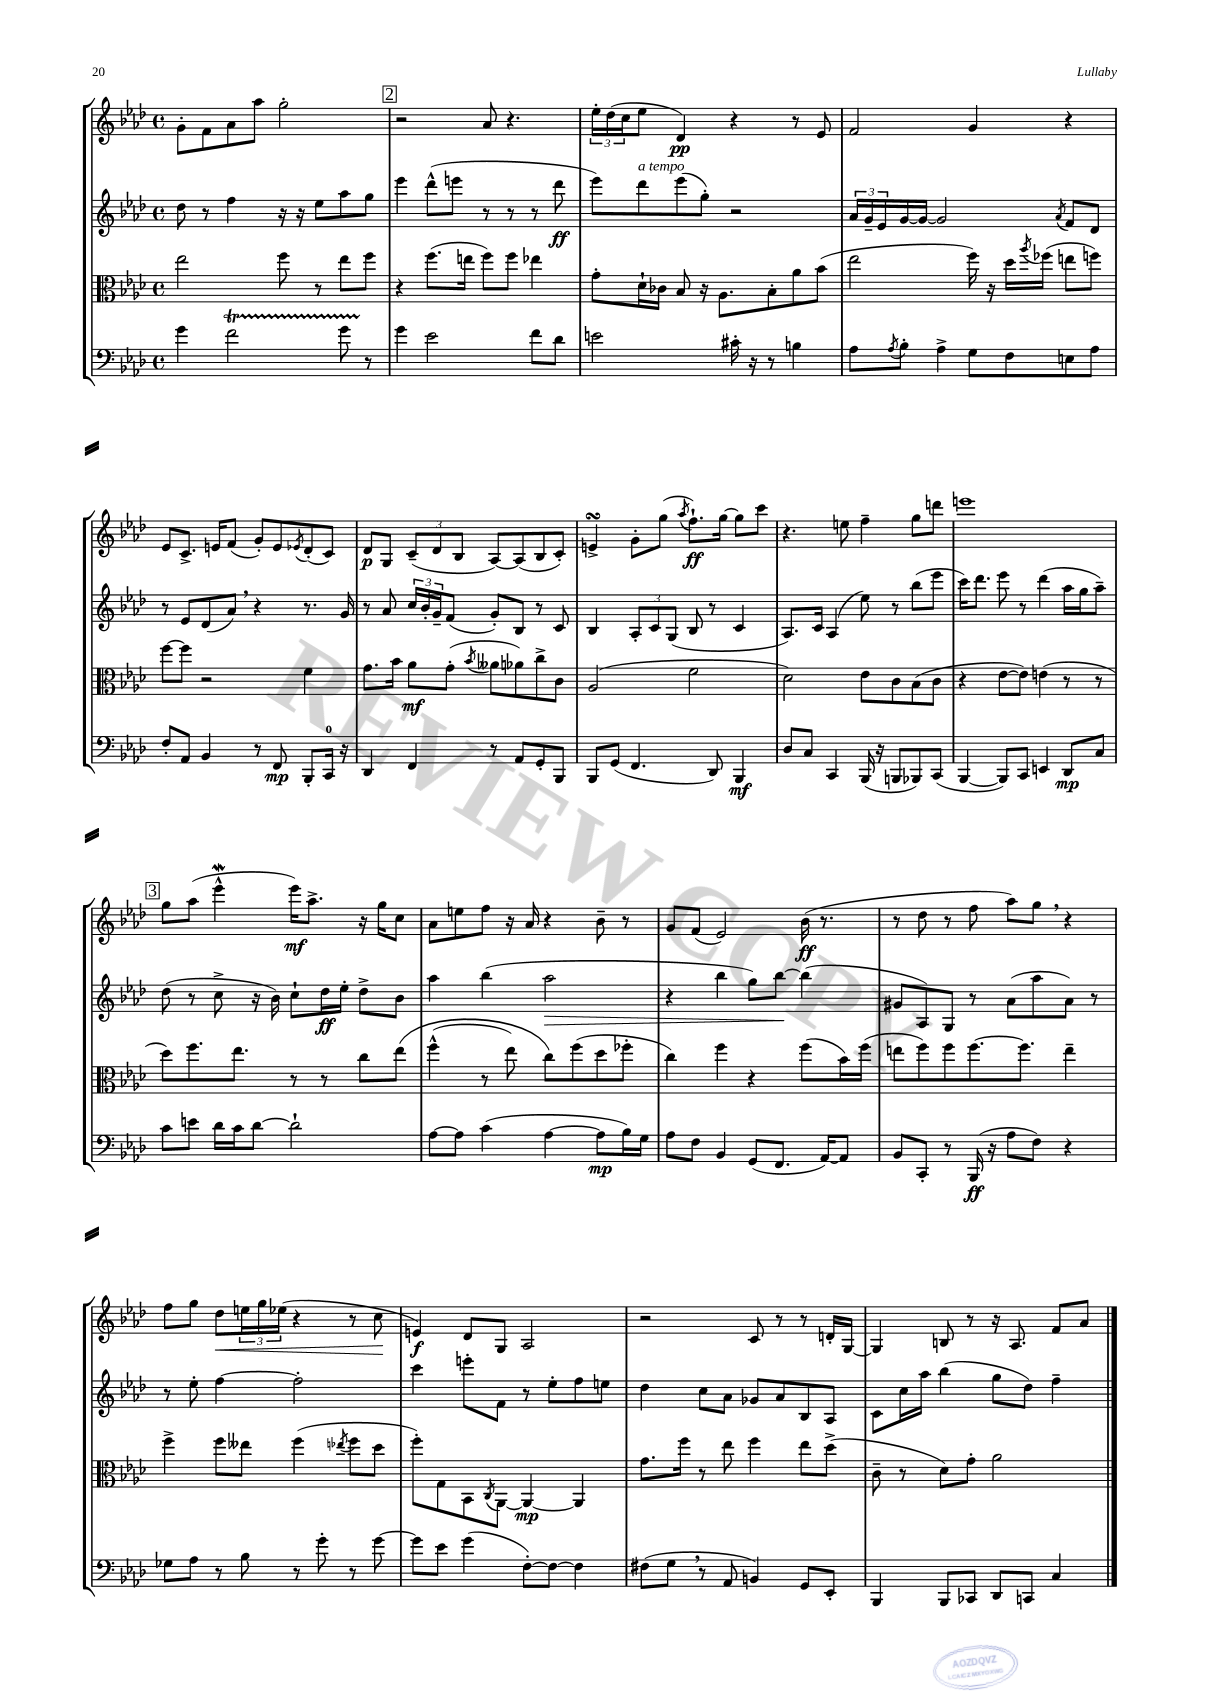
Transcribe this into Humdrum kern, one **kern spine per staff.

**kern	**dynam	**kern	**dynam	**kern	**dynam	**kern	**dynam
*part4	*part4	*part3	*part3	*part2	*part2	*part1	*part1
*staff4	*staff4	*staff3	*staff3	*staff2	*staff2	*staff1	*staff1
*clefF4	*	*clefC3	*	*clefG2	*	*clefG2	*
*k[b-e-a-d-]	*	*k[b-e-a-d-]	*	*k[b-e-a-d-]	*	*k[b-e-a-d-]	*
*M4/4	*	*M4/4	*	*M4/4	*	*M4/4	*
*met(c)	*	*met(c)	*	*met(c)	*	*met(c)	*
=71	=71	=71	=71	=71	=71	=71	=71
4g\	.	2ee-\	.	8dd-\	.	8g'\L	.
.	.	.	.	8r	.	8f\	.
2fT\	.	.	.	4ff\	.	8a-\	.
.	.	.	.	.	.	8aa-\J	.
.	.	8ff\	.	16r	.	2gg'\	.
.	.	.	.	16r	.	.	.
.	.	8r	.	8ee-\L	.	.	.
8gTTT\	.	8ee-\L	.	8aa-\	.	.	.
8r	.	8ff\J	.	8gg\J	.	.	.
!!LO:REH:place=s1:t=2
=72	=72	=72	=72	=72	=72	=72	=72
4g\	.	4r	.	4eee-\	.	2r	.
2e-\	.	(8.ff\L	.	(8ddd-^^\L	.	.	.
.	.	.	.	8eeen\J	.	.	.
.	.	16een\Jk	.	.	.	.	.
.	.	8ff\L)	.	8r	.	8a-/	.
.	.	8ff\J	.	8r	.	4.r	.
8f\L	.	4ee-X\	.	8r	.	.	.
8d-\J	.	.	.	8ddd-\	ff	.	.
=73	=73	=73	=73	=73	=73	=73	=73
2en\	.	8g'\L	.	8eee-\L)	.	24ee-'\LL	.
.	.	.	.	.	.	(24dd-\	.
.	.	.	.	.	.	24cc\J	.
!	!	!	!	!LO:TX:a:i:t=a tempo	!	!	!
.	.	16d-`\L	.	8ddd-\	.	8ee-\J	.
.	.	16c-X\JJ	.	.	.	.	.
.	.	8B-/	.	(8eee-\	.	4d-/)	pp
.	.	16r	.	8gg'\J)	.	.	.
.	.	8.A-\L	.	.	.	.	.
16c#X'\	.	.	.	2r	.	4r	.
16r	.	.	.	.	.	.	.
8r	.	8B-'\	.	.	.	.	.
4Bn\	.	8a-\	.	.	.	8r	.
.	.	(8b-\J	.	.	.	8e-/	.
=74	=74	=74	=74	=74	=74	=74	=74
8A-\L	.	2ee-\	.	24a-/LL	.	2f/	.
.	.	.	.	24g~/	.	.	.
.	.	.	.	24e-/	.	.	.
8qA-/	.	.	.	.	.	.	.
8B-'\J	.	.	.	[16g/	.	.	.
.	.	.	.	16g/JJ_	.	.	.
4A-^\	.	.	.	2g/]	.	.	.
8G\L	.	16ff\)	.	.	.	4g/	.
.	.	16r	.	.	.	.	.
8F\	.	16dd-\LL	.	.	.	.	.
.	.	8qaa-/	.	.	.	.	.
.	.	(16ff-X\JJ	.	.	.	.	.
.	.	.	.	8qa-/	.	.	.
8En\	.	8een\L	.	8f/L	.	4r	.
8A-\J	.	8ffn\J)	.	8d-/J	.	.	.
!!LO:LB:g=z
=75	=75	=75	=75	=75	=75	=75	=75
8F'/L	.	[8ff\L	.	8r	.	8e-/L	.
8AA-/J	.	8ff\J]	.	8e-/L	.	8.c^/J	.
4BB-/	.	2r	.	(8d-/	.	.	.
.	.	.	.	.	.	16en/KL	.
.	.	.	.	8a-,/J)	.	(8f/J	.
8r	.	.	.	4r	.	8g'/L)	.
8FF/	mp	.	.	.	.	8e/	.
.	.	.	.	.	.	8qe-X/	.
8BBB-'/L	.	4f\	.	8.r	.	(8d-'/	.
16CC/Jk	.	.	.	.	.	8c/J)	.
16r	.	.	.	16g/	.	.	.
=76	=76	=76	=76	=76	=76	=76	=76
4DD-/	.	8.g\L	.	8r	.	8d-/L	p
.	.	.	.	8a-/	.	8G/J	.
.	.	16b-\Jk	.	.	.	.	.
4FF/	.	8a-\L	mf	24cc/LL	.	(12c~/L	.
.	.	.	.	24b-'/	.	.	.
.	.	.	.	24g~/J	.	12d-/	.
.	.	(8g'\J	.	(8f/J	.	.	.
.	.	.	.	.	.	12B-/J	.
.	.	8qb-/	.	.	.	.	.
8r	.	8a--X\L	.	8g'/L)	.	[8A-/L)	.
8AA-/L	.	8a-X\)	.	8B-/J	.	(8A-/]	.
8GG'/	.	8cc^\	.	8r	.	8B-/	.
8BBB-/J	.	8c\J	.	8c/	.	8c'/J)	.
=77	=77	=77	=77	=77	=77	=77	=77
8BBB-/L	.	(2A-/	.	4B-/	.	4ensSsS^/	.
(8GG/J	.	.	.	.	.	.	.
4.FF/	.	.	.	12A-'/L	.	8g'\L	.
.	.	.	.	12c/	.	.	.
.	.	.	.	.	.	(8gg\J	.
.	.	.	.	(12G/J	.	.	.
.	.	.	.	.	.	8qaa-/	.
.	.	2f\	.	8B-/	.	8.ff`\L)	ff
8DD-/)	.	.	.	8r	.	.	.
.	.	.	.	.	.	[16gg\Jk	.
4BBB-/	mf	.	.	4c/	.	8gg\L]	.
.	.	.	.	.	.	8ccc\J	.
=78	=78	=78	=78	=78	=78	=78	=78
8D-/L	.	2d-\)	.	8.A-/L)	.	4.r	.
8C/J	.	.	.	.	.	.	.
.	.	.	.	16c/Jk	.	.	.
4CC/	.	.	.	(4A-/	.	.	.
.	.	.	.	.	.	8een\	.
(16BBB-/	.	8e-\L	.	8ee-\)	.	4ff~\	.
16r	.	.	.	.	.	.	.
8BBBn/L	.	8c\	.	8r	.	.	.
8BBB-X/)	.	(8B-\	.	(8bb-\L	.	8gg\L	.
(8CC/J	.	8c\J	.	8eee-\J	.	8dddn\J	.
=79	=79	=79	=79	=79	=79	=79	=79
[4BBB-/	.	4r	.	16ccc\KL)	.	1eeen	.
.	.	.	.	8.ddd-\J	.	.	.
8BBB-/L])	.	[8e-\L	.	8eee-\	.	.	.
8CC/J	.	8e-\J])	.	8r	.	.	.
4EEn/	.	(4en\	.	(4ddd-\	.	.	.
8DD-/L	mp	8r	.	16aa-\LL	.	.	.
.	.	.	.	16gg\J	.	.	.
8C/J	.	8r	.	8aa-~\J)	.	.	.
!!LO:LB:g=z
!!LO:REH:place=s1:t=3
=80	=80	=80	=80	=80	=80	=80	=80
8c\L	.	8dd-\L)	.	(8dd-\	.	8gg\L	.
8en\J	.	8.ff\	.	8r	.	(8aa-\J	.
16d-\LL	.	.	.	8cc^\	.	4eee-W^^\	.
16c\J	.	8.ee-\J	.	.	.	.	.
[8d-\J	.	.	.	16r	.	.	.
.	.	.	.	16b-\)	.	.	.
2d-`\]	.	8r	.	8cc`\L	.	16eee-\KL)	mf
.	.	.	.	.	.	8.aa-^\J	.
.	.	8r	.	16dd-\L	ff	.	.
.	.	.	.	16ee-'\JJ	.	.	.
.	.	8cc\L	.	8dd-^\L	.	16r	.
.	.	.	.	.	.	16gg\KL	.
.	.	(8ee-\J	.	8b-\J	.	8cc\J	.
=81	=81	=81	=81	=81	=81	=81	=81
[8A-\L	.	(4ff^^\	.	4aa-\	.	8a-\L	.
8A-\J]	.	.	.	.	.	8een\	.
(4c\	.	8r	.	(4bb-\	.	8ff\J	.
.	.	8ee-\)	.	.	.	16r	.
.	.	.	.	.	.	16a-/	.
!	!	!	!	!	!LO:HP:b	!	!
[4A-\	.	8cc\L)	.	2aa-\	>	4r	.
.	.	(8ff\	.	.	.	.	.
8A-\L]	mp	8dd-\	.	.	.	8b-~\	.
16B-\L)	.	8ff-X'\J	.	.	.	8r	.
16G\JJ	.	.	.	.	.	.	.
=82	=82	=82	=82	=82	=82	=82	=82
8A-\L	.	4cc\)	.	4r	.	8g/L	.
8F\J	.	.	.	.	.	(8f/J	.
4BB-/	.	4ff\	.	4bb-\	.	2e-/)	.
(8GG/L	.	4r	.	8gg\L)	.	.	.
8.FF/J	.	.	.	[8bb-\J	.	.	.
.	.	(8ff\L	.	(4bb-\]	]	(16b-\	ff
[16AA-/KL)	.	.	.	.	.	8.r	.
8AA-/J]	.	16b-\L)	.	.	.	.	.
.	.	(16ff\JJ	.	.	.	.	.
=83	=83	=83	=83	=83	=83	=83	=83
8BB-/L	.	8een\L	.	8g#X/L	.	8r	.
8CC'/J	.	8ff\)	.	8A-/)	.	8dd-\	.
8r	.	8ff\	.	8G/J	.	8r	.
(16BBB-/	ff	[8.ff\	.	8r	.	8ff\	.
16r	.	.	.	.	.	.	.
8A-\L	.	.	.	(8a-\L	.	8aa-\L)	.
.	.	8.ff\J]	.	.	.	.	.
8F\J)	.	.	.	8aa-\	.	8gg,\J	.
4r	.	4ee~\	.	8a-\J)	.	4r	.
.	.	.	.	8r	.	.	.
!!LO:LB:g=z
=84	=84	=84	=84	=84	=84	=84	=84
8G-X\L	.	4ff^\	.	8r	.	8ff\L	.
8A-\J	.	.	.	8ee-'\	.	8gg\J	.
!	!	!	!	!	!	!	!LO:HP:b
8r	.	8ff\L	.	[4ff\	.	8dd-\L	<
8B-\	.	8ee--X\J	.	.	.	24een\L	.
.	.	.	.	.	.	24gg\	.
.	.	.	.	.	.	(24ee-X\JJ	.
8r	.	(4ff\	.	2ff'\]	.	4r	.
8g'\	.	.	.	.	.	.	.
.	.	8qee-X/	.	.	.	.	.
8r	.	8ff\L	.	.	.	8r	.
[8g\	.	8dd-\J	.	.	.	8cc\	.
.	.	.	.	.	.	.	[
=85	=85	=85	=85	=85	=85	=85	=85
8g\L]	.	8ff'\L)	.	4ccc\	.	4en/)	f
8e-\J	.	8G\	.	.	.	.	.
(4g\	.	8BB-\	.	8eeen'\L	.	8d-/L	.
.	.	8qC/	.	.	.	.	.
.	.	[8AA-\J	.	8f\J	.	8G/J	.
[8F'\L)	.	4AA-/_	mp	8r	.	2A-/	.
8F\J_	.	.	.	8ee-'\L	.	.	.
4F\]	.	4AA-/]	.	8ff\	.	.	.
.	.	.	.	8een\J	.	.	.
=86	=86	=86	=86	=86	=86	=86	=86
(8F#X\L	.	8.g\L	.	4dd-\	.	2r	.
8G,\J	.	.	.	.	.	.	.
.	.	16ff\Jk	.	.	.	.	.
8r	.	8r	.	8cc\L	.	.	.
8AA-/	.	8ee-\	.	8a-\J	.	.	.
4BBn/)	.	4ff\	.	8g-X/L	.	8c/	.
.	.	.	.	8a-/	.	8r	.
8GG/L	.	8ee-\L	.	8B-/	.	8r	.
8EE-'/J	.	(8dd-^\J	.	8A-/J	.	16dn'/LL	.
.	.	.	.	.	.	[16G/JJ	.
=87	=87	=87	=87	=87	=87	=87	=87
4BBB-/	.	8c~\	.	8c\L	.	4G/]	.
.	.	8r	.	16cc\L	.	.	.
.	.	.	.	16aa-\JJ	.	.	.
8BBB-/L	.	8d-\L)	.	(4bb-\	.	8Bn/	.
8CC-X/J	.	8g'\J	.	.	.	8r	.
8DD-/L	.	2a-\	.	8gg\L	.	16r	.
.	.	.	.	.	.	8.A-/	.
8CCn/J	.	.	.	8dd-\J)	.	.	.
4C/	.	.	.	4ff~\	.	8f/L	.
.	.	.	.	.	.	8a-/J	.
==	==	==	==	==	==	==	==
*-	*-	*-	*-	*-	*-	*-	*-
